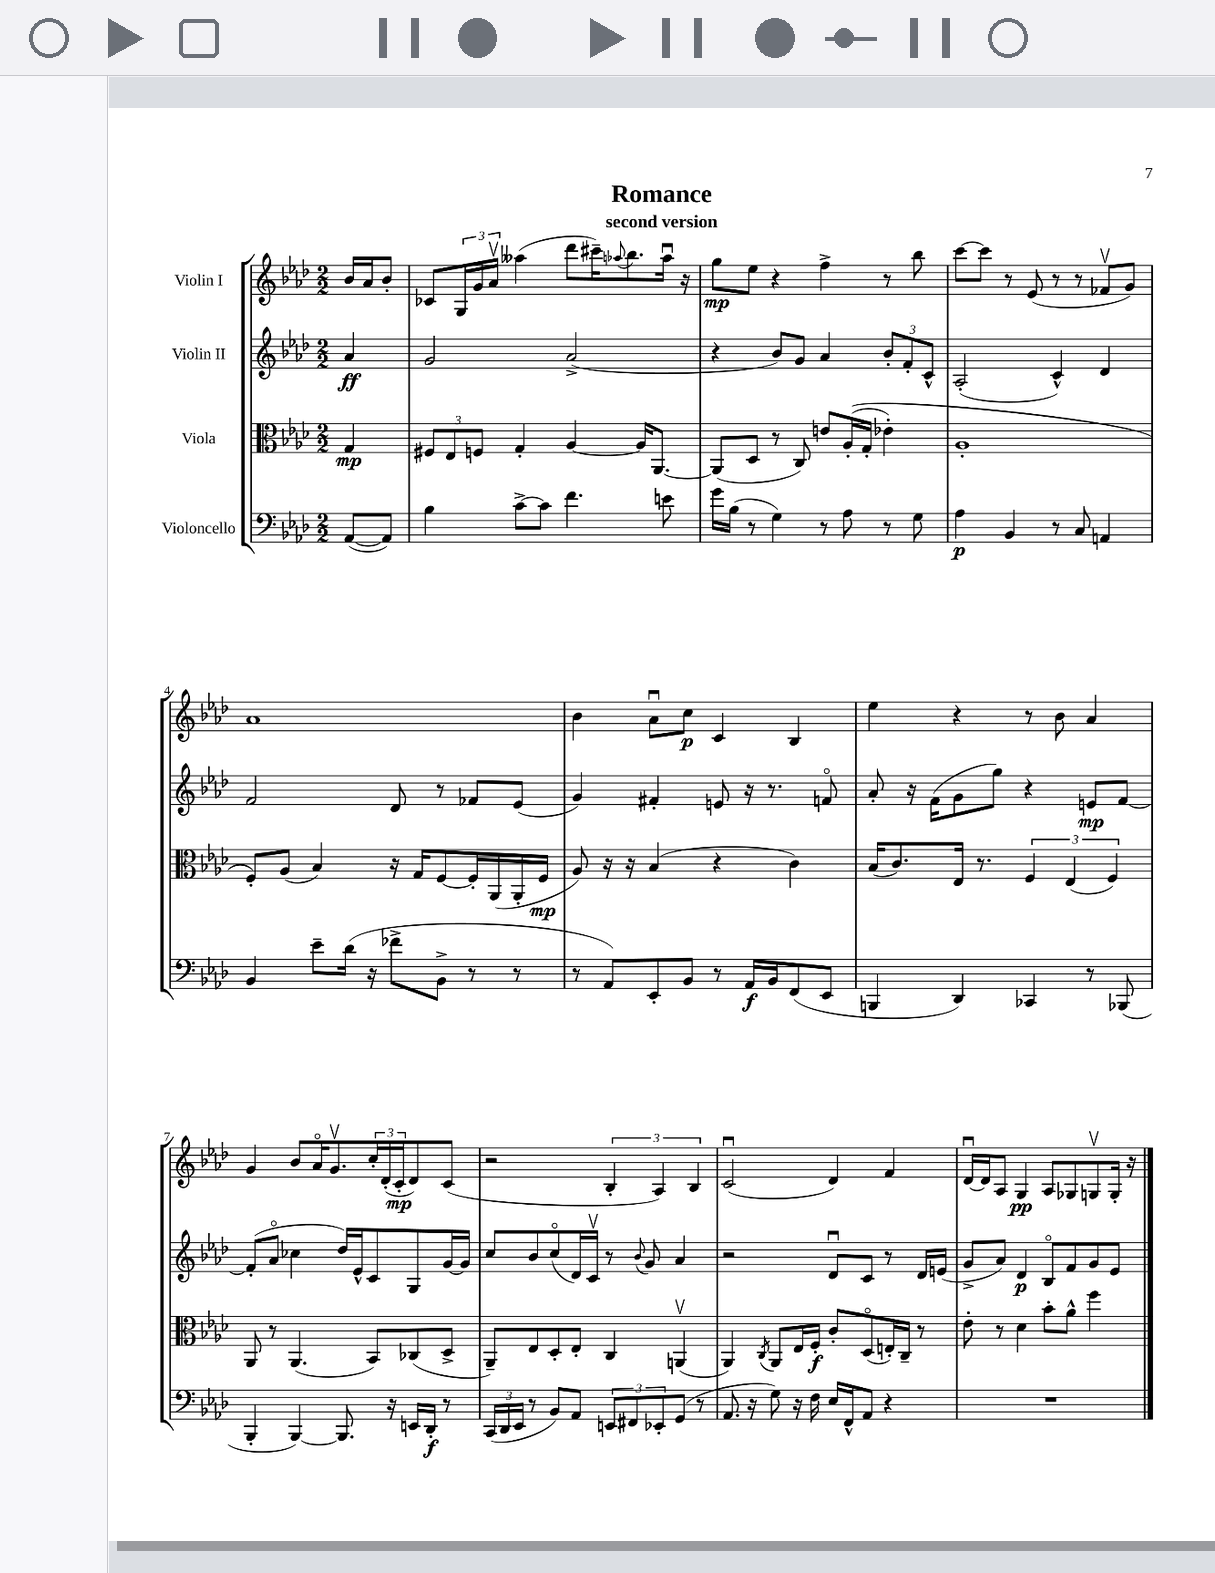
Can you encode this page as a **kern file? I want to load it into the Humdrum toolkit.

**kern	**dynam	**kern	**dynam	**kern	**dynam	**kern	**dynam
*part4	*part4	*part3	*part3	*part2	*part2	*part1	*part1
*staff4	*staff4	*staff3	*staff3	*staff2	*staff2	*staff1	*staff1
*I"Violoncello	*	*I"Viola	*	*I"Violin II	*	*I"Violin I	*
*clefF4	*	*clefC3	*	*clefG2	*	*clefG2	*
*k[b-e-a-d-]	*	*k[b-e-a-d-]	*	*k[b-e-a-d-]	*	*k[b-e-a-d-]	*
*M2/2	*	*M2/2	*	*M2/2	*	*M2/2	*
=	=	=	=	=	=	=	=
([8AA-/L	.	4G/	mp	4a-/	ff	16b-/LL	.
.	.	.	.	.	.	16a-/J	.
8AA-/J])	.	.	.	.	.	8b-'/J	.
=1	=1	=1	=1	=1	=1	=1	=1
4B-\	.	12F#X/L	.	2g/	.	8c-X/L	.
.	.	12E-/	.	.	.	.	.
.	.	.	.	.	.	24G/L	.
.	.	12Fn/J	.	.	.	24g/	.
.	.	.	.	.	.	24a-v/JJ	.
[8c^\L	.	4G'/	.	.	.	(4aa--X\	.
8c\J]	.	.	.	.	.	.	.
4.f\	.	[4A-/	.	(2a-^/	.	8ddd-\L	.
.	.	.	.	.	.	16ccc#X~\K)	.
.	.	.	.	.	.	8qqaa-X/	.
.	.	.	.	.	.	8.bb-\	.
.	.	16A-/KL]	.	.	.	.	.
.	.	[8.AA-/J	.	.	.	.	.
8en\	.	.	.	.	.	16aa-u\Jk	.
.	.	.	.	.	.	16r	.
=2	=2	=2	=2	=2	=2	=2	=2
16g\LL	.	(8AA-/L]	.	4r	.	8gg\L	mp
(16B-\JJ	.	.	.	.	.	.	.
8r	.	8D-/J	.	.	.	8ee-\J	.
4G\)	.	8r	.	8b-/L)	.	4r	.
.	.	8C/)	.	8g/J	.	.	.
8r	.	8en/L	.	4a-/	.	4ff^\	.
8A-\	.	((16A-'/L	.	.	.	.	.
.	.	16G'/JJ	.	.	.	.	.
8r	.	4e-X'\)	.	12b-'/L	.	8r	.
.	.	.	.	12f'/	.	.	.
8G\	.	.	.	.	.	8bb-\	.
.	.	.	.	12c^^/J	.	.	.
=3	=3	=3	=3	=3	=3	=3	=3
4A-\	p	1A-'	.	(2A-'/	.	[8ccc\L	.
.	.	.	.	.	.	8ccc\J]	.
4BB-/	.	.	.	.	.	8r	.
.	.	.	.	.	.	(8e-/	.
8r	.	.	.	4c^^/)	.	8r	.
8C/	.	.	.	.	.	8r	.
4AAn/	.	.	.	4d-/	.	8f-Xv/L	.
.	.	.	.	.	.	8g/J)	.
!!LO:LB:g=z
=4	=4	=4	=4	=4	=4	=4	=4
4BB-/	.	8F'/L)	.	2f/	.	1a-	.
.	.	(8A-/J	.	.	.	.	.
8e-~\L	.	4B-/)	.	.	.	.	.
(16d-\Jk	.	.	.	.	.	.	.
16r	.	.	.	.	.	.	.
8f-X^\L	.	16r	.	8d-/	.	.	.
.	.	16G/KL	.	.	.	.	.
8BB-^\J	.	[8F/	.	8r	.	.	.
8r	.	16F'/L]	.	8f-X/L	.	.	.
.	.	(16AA-/	.	.	.	.	.
8r	.	16AA-'/	.	(8e-/J	.	.	.
.	.	16F/JJ	mp	.	.	.	.
=5	=5	=5	=5	=5	=5	=5	=5
8r	.	8A-/)	.	4g/)	.	4b-\	.
8AA-/L)	.	16r	.	.	.	.	.
.	.	16r	.	.	.	.	.
8EE-'/	.	(4B-/	.	4f#X'/	.	8a-u\L	.
8BB-/J	.	.	.	.	.	8cc\J	p
8r	.	4r	.	8en/	.	4c/	.
16AA-/LL	f	.	.	16r	.	.	.
16BB-/J	.	.	.	8.r	.	.	.
(8FF/	.	4c\)	.	.	.	4B-/	.
8EE-/J	.	.	.	8fn/	.	.	.
=6	=6	=6	=6	=6	=6	=6	=6
4BBBn/	.	(16B-/KL	.	8a-'/	.	4ee-\	.
.	.	8.c/)	.	.	.	.	.
.	.	.	.	16r	.	.	.
.	.	.	.	(16f\KL	.	.	.
4DD-/)	.	16E-/Jk	.	8g\	.	4r	.
.	.	8.r	.	.	.	.	.
.	.	.	.	8gg\J)	.	.	.
4CC-X/	.	6F/	.	4r	.	8r	.
.	.	.	.	.	.	8b-\	.
.	.	(6E-/	.	.	.	.	.
8r	.	.	.	8en/L	mp	4a-/	.
.	.	6F/)	.	.	.	.	.
(8BBB-X/	.	.	.	[8f/J	.	.	.
!!LO:LB:g=z
=7	=7	=7	=7	=7	=7	=7	=7
4BBB-'/	.	8AA-/	.	(8f'/L]	.	4g/	.
.	.	8r	.	8a-/J	.	.	.
[4BBB-/)	.	(4.AA-/	.	4cc-X\	.	8b-/L	.
.	.	.	.	.	.	16a-/K	.
.	.	.	.	.	.	8.gv/	.
8.BBB-/]	.	.	.	16dd-/LL)	.	.	.
.	.	.	.	16e-^^/J	.	.	.
.	.	8BB-/L)	.	8c/	.	24cc'/L	.
.	.	.	.	.	.	(24d-'/	.
16r	.	.	.	.	.	.	.
.	.	.	.	.	.	24c'/J	mp
16EEn/LL	.	(8C-X/	.	8G/	.	8d-/)	.
16DD-'/JJ	f	.	.	.	.	.	.
8r	.	8D-^/J	.	[16g/L	.	(8c/J	.
.	.	.	.	16g/JJ]	.	.	.
=8	=8	=8	=8	=8	=8	=8	=8
(24CC/LL	.	8AA-~/L)	.	8cc/L	.	2r	.
24DD-/	.	.	.	.	.	.	.
24EE-/JJ	.	.	.	.	.	.	.
8r	.	8E-/	.	8b-/	.	.	.
8BB-/L)	.	8D-'/	.	(8cc/	.	.	.
8AA-/J	.	8E-'/J	.	16d-/L)	.	.	.
.	.	.	.	16cv/JJ	.	.	.
12EEn/L	.	4C/	.	8r	.	6B-'/	.
12FF#X/	.	.	.	.	.	.	.
.	.	.	.	8qqb-/	.	.	.
.	.	.	.	8g/	.	.	.
12EE-X'/	.	.	.	.	.	6A-/)	.
(8GG/J	.	(4AAnv/	.	4a-/	.	.	.
.	.	.	.	.	.	6B-/	.
8r	.	.	.	.	.	.	.
=9	=9	=9	=9	=9	=9	=9	=9
8.AA-/	.	4AA-/)	.	2r	.	(2cu/	.
16r	.	.	.	.	.	.	.
.	.	8qC/	.	.	.	.	.
8G\)	.	8AA-/L	.	.	.	.	.
16r	.	16E-/L	.	.	.	.	.
16F\	.	16F'/JJ	f	.	.	.	.
16E-/LL	.	8c'/L	.	8d-u/L	.	4d-/)	.
16FF^^/J	.	.	.	.	.	.	.
8AA-/J	.	(8D-/	.	8c/J	.	.	.
4r	.	16En'/L)	.	8r	.	4f/	.
.	.	16C~/JJ	.	.	.	.	.
.	.	8r	.	16d-/LL	.	.	.
.	.	.	.	(16en/JJ	.	.	.
=10	=10	=10	=10	=10	=10	=10	=10
1r	.	8e-'\	.	8g^/L	.	[16d-u/LL	.
.	.	.	.	.	.	16d-/J]	.
.	.	8r	.	8a-/J)	.	8A-/J	.
.	.	4d-\	.	4d-/	p	4G/	pp
.	.	8b-'\L	.	8B-/L	.	8A-/L	.
.	.	8a-^^\J	.	8f/	.	8G-X/	.
.	.	4ff\	.	8g/	.	8Gnv/	.
.	.	.	.	8e-/J	.	16G'/Jk	.
.	.	.	.	.	.	16r	.
==	==	==	==	==	==	==	==
*-	*-	*-	*-	*-	*-	*-	*-
